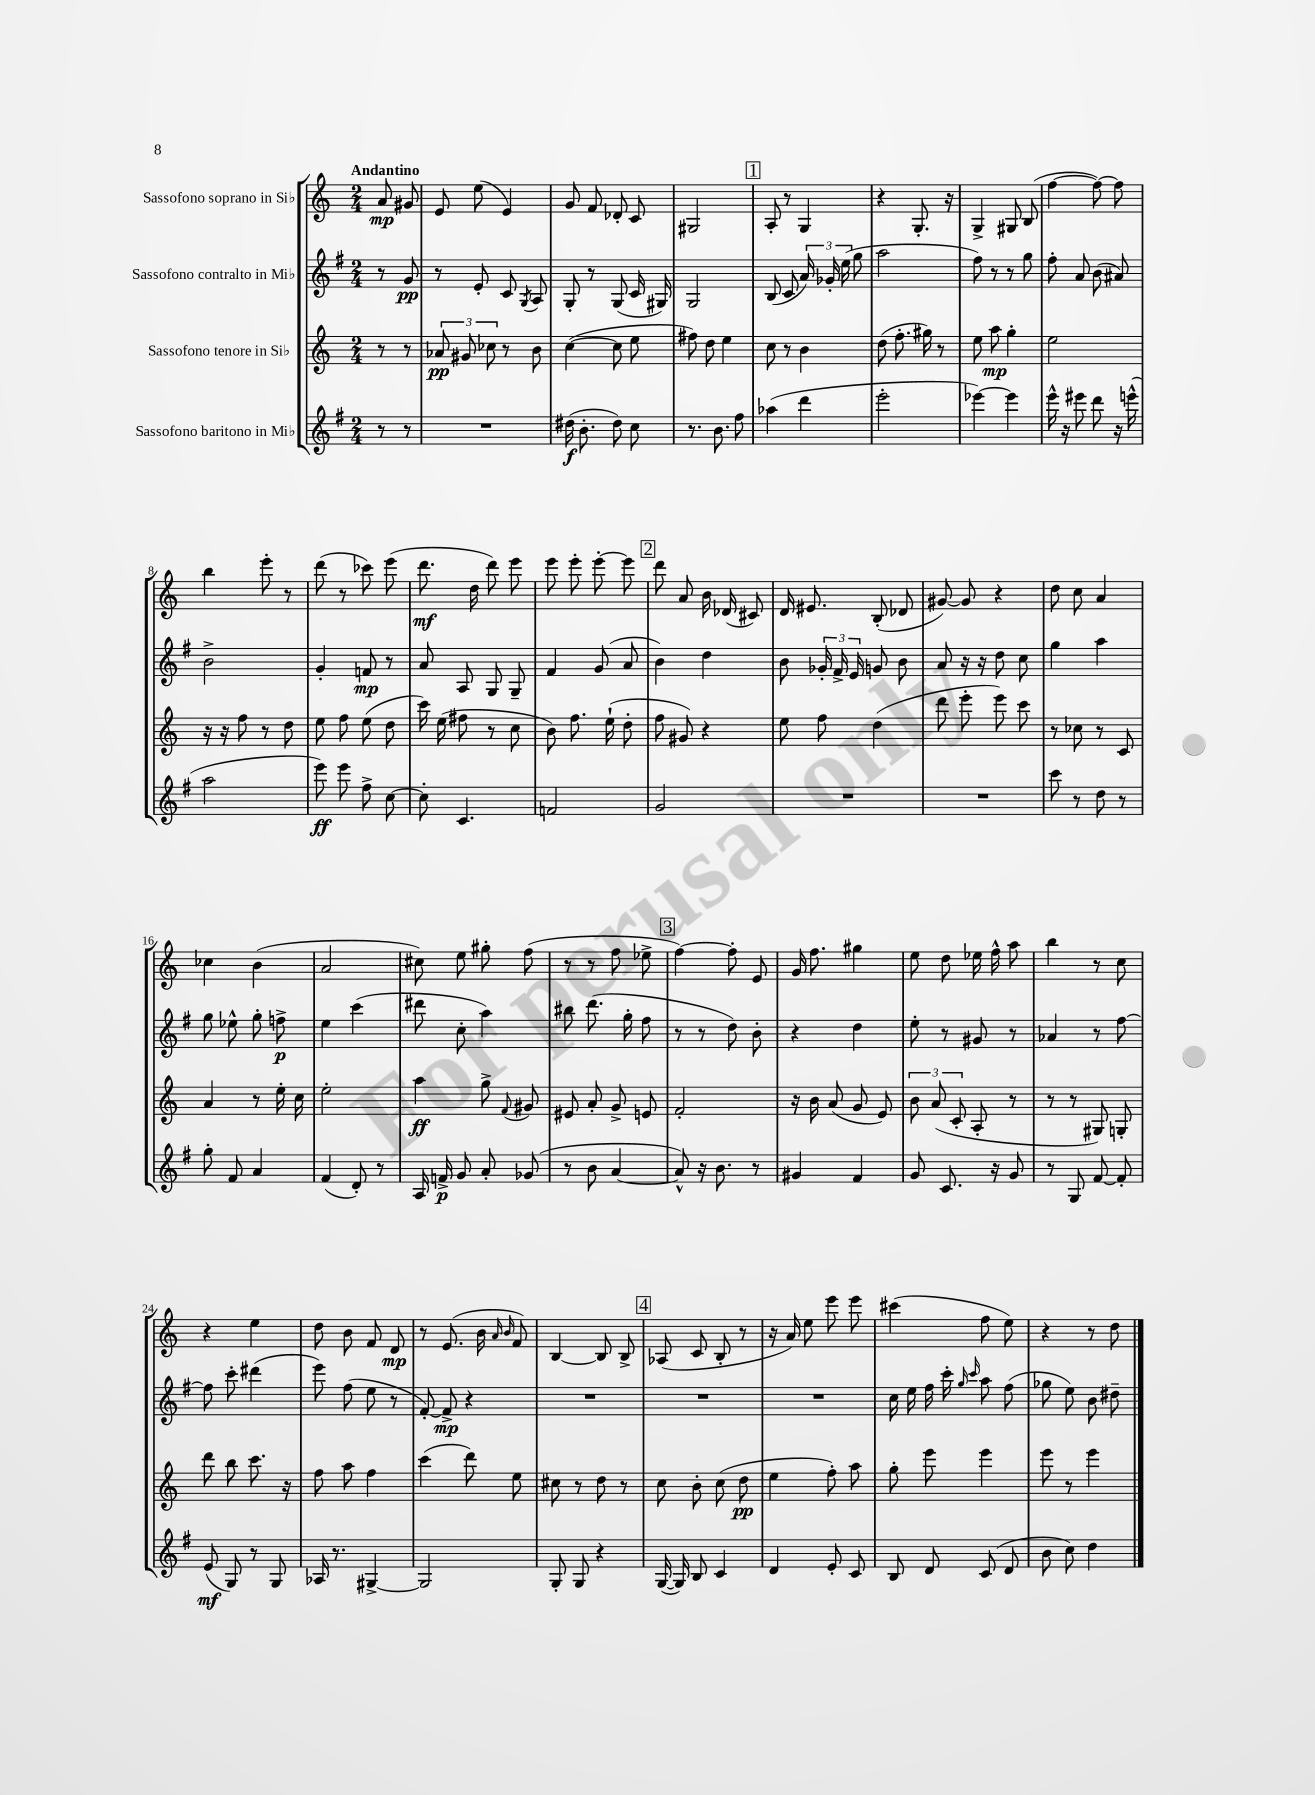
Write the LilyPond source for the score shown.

<<
\new StaffGroup <<
\new Staff = "s0" \with { instrumentName = "Sassofono soprano in Sib" } {
    \clef treble \key c \major \numericTimeSignature \time 2/4 \partial 4 \tempo "Andantino"
    \autoBeamOff a'8\mp gis'8 |
    e'8 e''8( e'4) |
    g'8 f'8 des'8-. c'8 |
    gis2 |
    \mark \markup { \box "1" } a8-. r8 g4 |
    r4 g8.-. r16 |
    g4-> gis8 b8( |
    f''4~ f''8~) f''8 |
    b''4 e'''8-. r8 |
    d'''8( r8 ces'''8) e'''8( |
    d'''8.\mf d''16 d'''8) e'''8 |
    e'''8 e'''8-. e'''8~-. e'''8 |
    \mark \markup { \box "2" } d'''8 a'8 b'16 des'16( cis'8) |
    d'16 eis'8. b8-.( des'8 |
    gis'8~) gis'8 r4 |
    d''8 c''8 a'4 |
    ces''4 b'4( |
    a'2 |
    cis''8) e''8 gis''8-. f''8( |
    r8 r8 f''8 ees''8-> |
    \mark \markup { \box "3" } f''4~) f''8-. e'8 |
    g'16 f''8. gis''4 |
    e''8 d''8 ees''16 f''16-^ a''8 |
    b''4 r8 c''8 |
    r4 e''4 |
    d''8 b'8 f'8 d'8\mp |
    r8 e'8.( b'16 \grace { a'16 b'16 } f'8) |
    b4~ b8 b8-> |
    \mark \markup { \box "4" } aes8( c'8 b8-. r8 |
    r16 a'16) e''8 e'''8 e'''8 |
    cis'''4( f''8 e''8) |
    r4 r8 d''8 \bar "|." |
}
\new Staff = "s1" \with { instrumentName = "Sassofono contralto in Mib" } {
    \clef treble \key g \major \numericTimeSignature \time 2/4 \partial 4
    \autoBeamOff r8 g'8\pp |
    r8 e'8-. c'8 \acciaccatura { g8 } a8 |
    g8-. r8 g8( c'16 gis16) |
    g2 |
    \mark \markup { \box "1" } b8( c'8 \tuplet 3/2 { a'16) ges'16-. e''16( } g''8 |
    a''2 |
    fis''8) r8 r8 g''8 |
    fis''8-. a'8 b'8( ais'8) |
    b'2-> |
    g'4-. f'8\mp r8 |
    a'8 a8 g8 g8-- |
    fis'4 g'8( a'8 |
    \mark \markup { \box "2" } b'4) d''4 |
    b'8 \tuplet 3/2 { ges'16-. fis'16-> e'16 } g'8 b'8 |
    a'8 r16 r16 d''8 c''8 |
    g''4 a''4 |
    g''8 ees''8-^ g''8-. f''8->\p |
    e''4 c'''4( |
    dis'''8 c''8-. a''4) |
    bis''8 d'''8.( g''16-. fis''8 |
    \mark \markup { \box "3" } r8 r8 d''8) b'8-. |
    r4 d''4 |
    e''8-. r8 gis'8 r8 |
    aes'4 r8 fis''8~ |
    fis''8 c'''8-. dis'''4( |
    e'''8) fis''8( e''8 r8 |
    fis'8~-.) fis'8->\mp r4 |
    R2 |
    \mark \markup { \box "4" } R2 |
    R2 |
    c''16 e''16 fis''16 c'''16-. \grace { g''16 c'''16 } a''8 fis''8( |
    ges''8 e''8) b'8 dis''8-- \bar "|." |
}
\new Staff = "s2" \with { instrumentName = "Sassofono tenore in Sib" } {
    \clef treble \key c \major \numericTimeSignature \time 2/4 \partial 4
    \autoBeamOff r8 r8 |
    \tuplet 3/2 { aes'8\pp gis'8 ces''8 } r8 b'8 |
    c''4~( c''8 e''8 |
    fis''8) d''8 e''4 |
    \mark \markup { \box "1" } c''8 r8 b'4 |
    d''8( f''8.-. gis''16) r8 |
    e''8 a''8\mp g''4-. |
    e''2 |
    r16 r16 f''8 r8 d''8 |
    e''8 f''8 e''8( d''8 |
    c'''16) e''16( fis''8 r8 c''8 |
    b'8) f''8. e''16-!( d''8-. |
    \mark \markup { \box "2" } f''8 gis'8) r4 |
    e''8 f''8 d''4( |
    d'''8 e'''8-. e'''8) c'''8 |
    r8 ces''8 r8 c'8 |
    a'4 r8 e''16-. c''16 |
    e''2-. |
    a''4\ff g''8-> \appoggiatura { f'8 } gis'8 |
    eis'8 a'8-. g'8-> e'8 |
    \mark \markup { \box "3" } f'2-. |
    r16 b'16 a'8( g'8 e'8) |
    \tuplet 3/2 { b'8 a'8( c'8-. } a8-. r8 |
    r8 r8 gis8) g8-. |
    d'''8 b''8 c'''8. r16 |
    f''8 a''8 f''4 |
    c'''4( d'''8) e''8 |
    cis''8 r8 d''8 r8 |
    \mark \markup { \box "4" } c''8 b'8-. c''8( d''8\pp |
    e''4 f''8-.) a''8 |
    g''8-. e'''8 e'''4 |
    e'''8 r8 e'''4 \bar "|." |
}
\new Staff = "s3" \with { instrumentName = "Sassofono baritono in Mib" } {
    \clef treble \key g \major \numericTimeSignature \time 2/4 \partial 4
    \autoBeamOff r8 r8 |
    R2 |
    dis''16\f( b'8.-. dis''8) c''8 |
    r8. b'8. fis''8 |
    \mark \markup { \box "1" } aes''4( d'''4 |
    e'''2-. |
    ees'''4~) ees'''4 |
    e'''16-^ r16 eis'''8 d'''8 r16 e'''16-^( |
    a''2 |
    e'''8\ff) e'''8 fis''8-> c''8~ |
    c''8-. c'4. |
    f'2 |
    \mark \markup { \box "2" } g'2 |
    R2 |
    R2 |
    c'''8 r8 d''8 r8 |
    g''8-. fis'8 a'4 |
    fis'4( d'8-.) r8 |
    a16 f'16->\p g'8 a'8-. ges'8( |
    r8 b'8 a'4~ |
    \mark \markup { \box "3" } a'8-^) r16 b'8. r8 |
    gis'4 fis'4 |
    g'8 c'8. r16 g'8 |
    r8 g8 fis'8~ fis'8-. |
    e'8\mf( g8) r8 g8 |
    aes16 r8. gis4~-> |
    gis2 |
    g8-. g8 r4 |
    \mark \markup { \box "4" } g16~( g16) b8 c'4 |
    d'4 e'8-. c'8 |
    b8 d'8 c'8( d'8 |
    b'8 c''8) d''4 \bar "|." |
}
>>
>>
